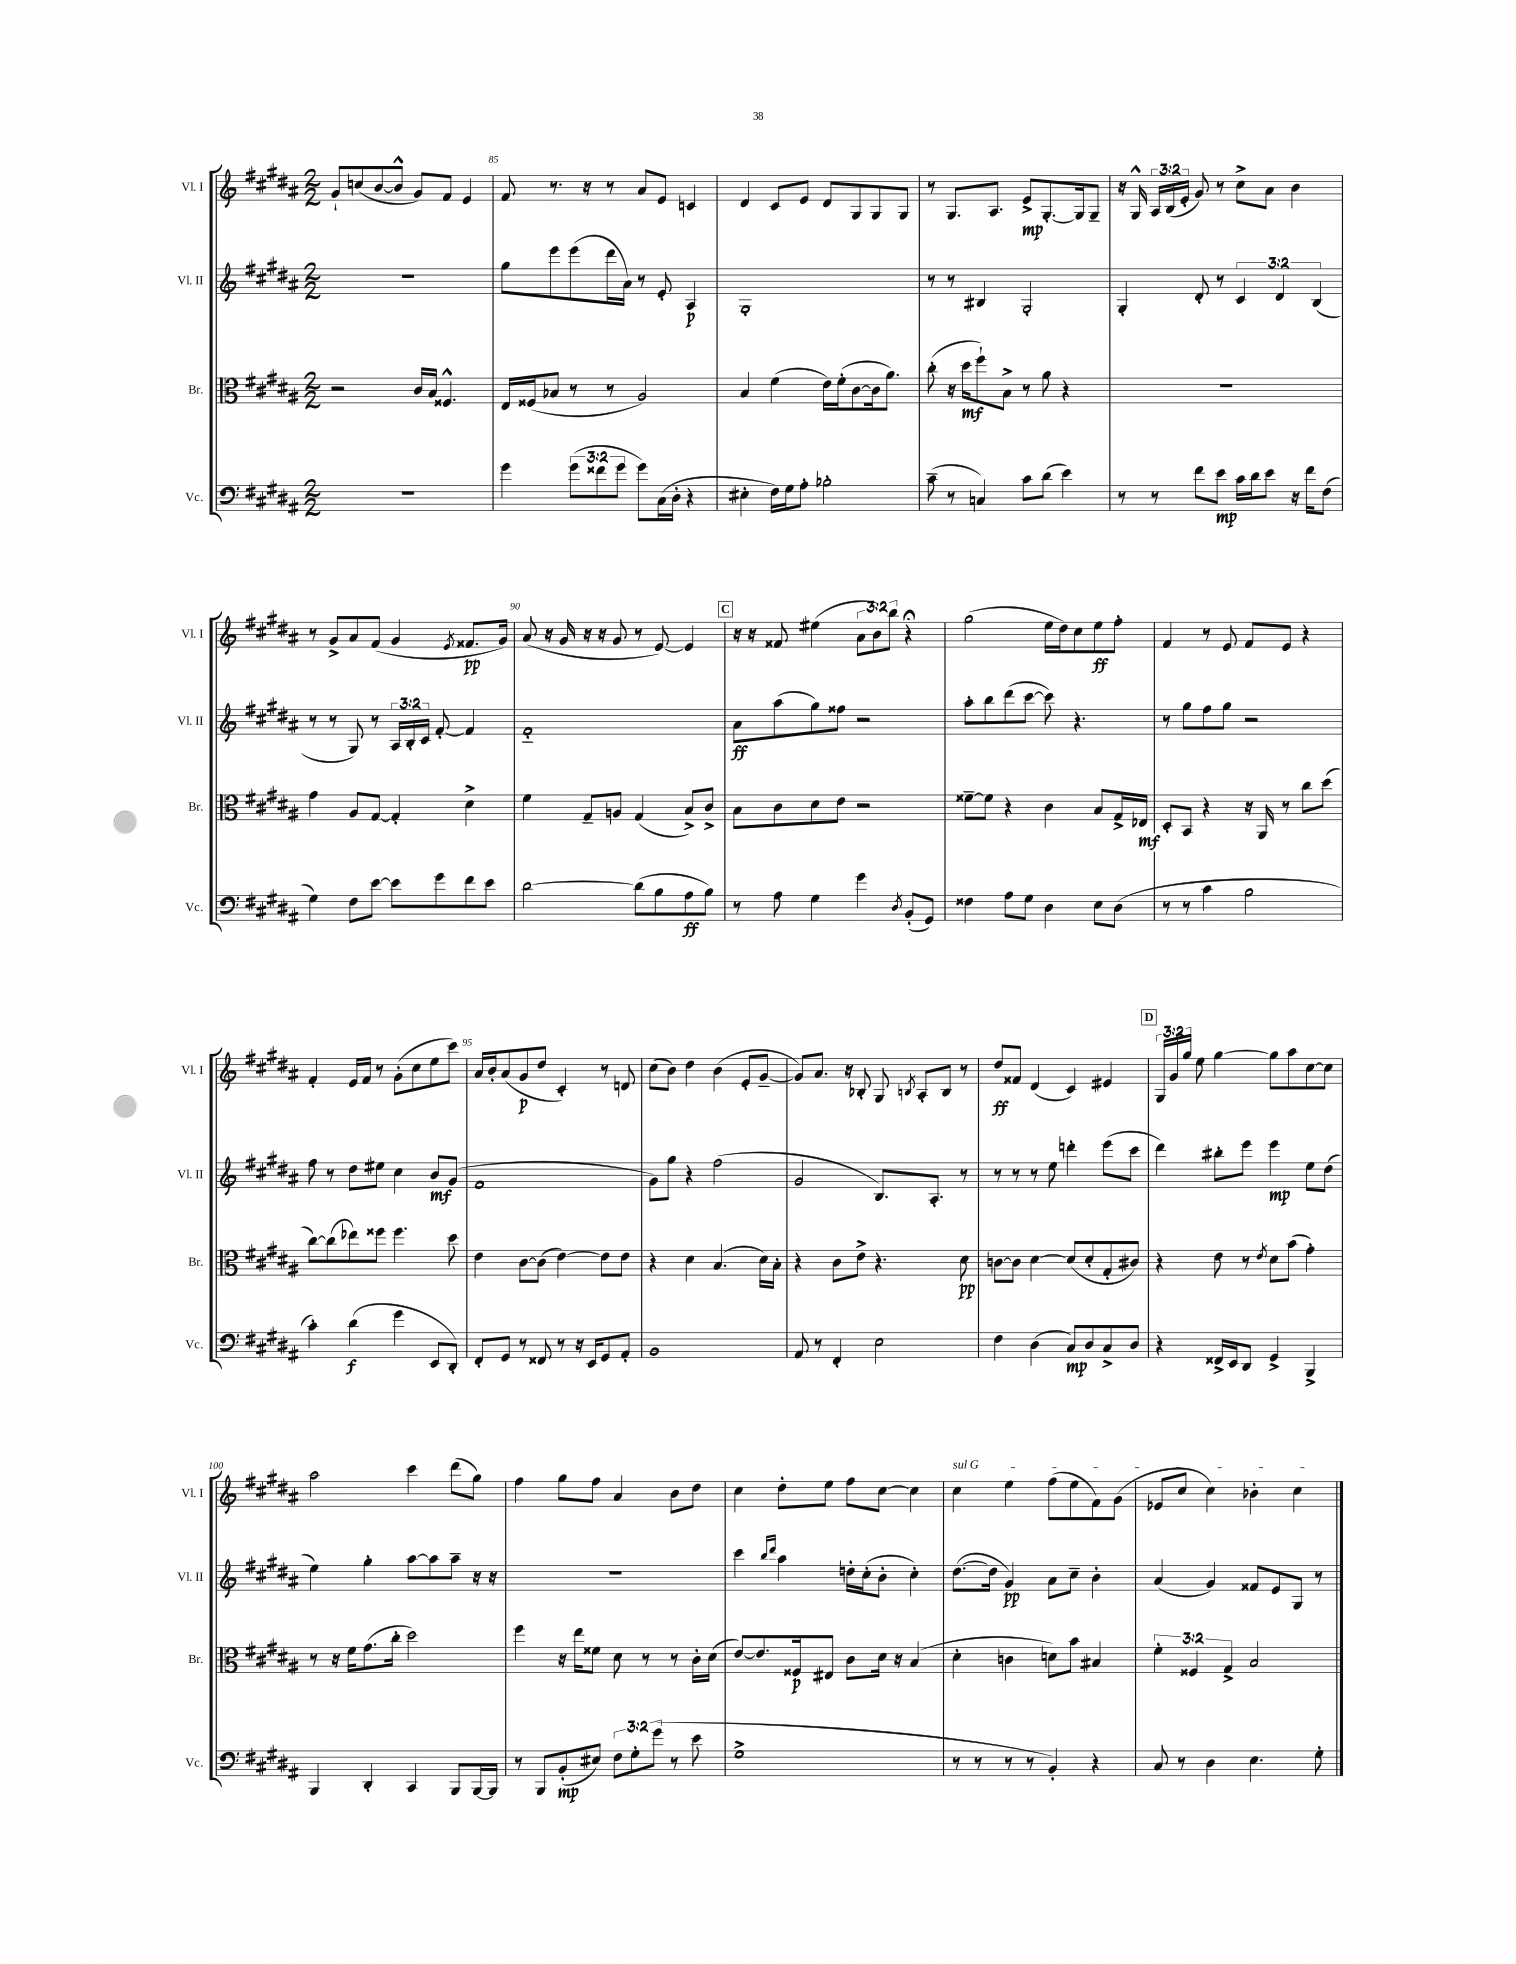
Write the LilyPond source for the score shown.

<<
\new StaffGroup <<
\new Staff = "s0" \with { instrumentName = "Vl. I" shortInstrumentName = "Vl. I" } {
    \clef treble \key b \major \numericTimeSignature \time 2/2 \override Staff.TupletNumber.text = #tuplet-number::calc-fraction-text
    \autoBeamOff gis'8[-! c''8( b'8~ b'8]-^ gis'8[) fis'8] e'4 |
    fis'8 r8. r16 r8 ais'8[ e'8] c'4 |
    dis'4 cis'8[ e'8] dis'8[ gis8 gis8 gis8] |
    r8 gis8.[ ais8.] e'8[->\mp gis8.~-. gis16 gis8]-- |
    r16 gis16-^ \tuplet 3/2 { ais16[ b16( e'16]-. } gis'8) r8 cis''8[-> ais'8] b'4 |
    r8 gis'8[-> ais'8 fis'8]( gis'4 \acciaccatura { e'8 } fisis'8.[\pp gis'16]) |
    ais'8( r16 gis'16 r16 r16 gis'8 r8 e'8~) e'4 |
    \mark \markup { \box "C" } r16 r16 fisis'8 eis''4( \tuplet 3/2 { ais'8[ b'8) b''8] } r4\fermata |
    gis''2( e''16[ dis''16) cis''8 e''8\ff fis''8]-. |
    fis'4 r8 e'8 fis'8[ e'8] r4 |
    fis'4-. e'16[ fis'16] r8 gis'8[-.( cis''8 e''8 cis'''8]) |
    ais'16[ b'16-. ais'8( gis'8\p dis''8] cis'4-.) r8 d'8 |
    cis''8[( b'8]) dis''4 b'4( e'8[-. gis'8]~-- |
    gis'8[) ais'8.] r16 bes8-. gis8 \acciaccatura { b8 } ais8[-. b8] r8 |
    dis''8[\ff fisis'8] dis'4( cis'4) eis'4 |
    \mark \markup { \box "D" } \tuplet 3/2 { gis16[ gis'16 gis''16] } e''8 gis''4~ gis''8[ ais''8 cis''8~ cis''8] |
    ais''2 cis'''4 dis'''8[( gis''8]) |
    fis''4 gis''8[ fis''8] ais'4 b'8[ dis''8] |
    cis''4 dis''8[-. e''8] fis''8[ cis''8]~ cis''4 |
    \once \override TextSpanner.bound-details.left.text = \markup { \italic "sul G" } cis''4\startTextSpan e''4 fis''8[( e''8 fis'8) gis'8]( |
    ees'8[ cis''8] cis''4) bes'4-. cis''4\stopTextSpan \bar "|." |
}
\new Staff = "s1" \with { instrumentName = "Vl. II" shortInstrumentName = "Vl. II" } {
    \clef treble \key b \major \numericTimeSignature \time 2/2 \override Staff.TupletNumber.text = #tuplet-number::calc-fraction-text
    \autoBeamOff R1 |
    gis''8[ e'''8 e'''8( dis'''16 ais'16]) r8 e'8-. ais4\p |
    gis1-. |
    r8 r8 bis4 gis2-. |
    gis4-. dis'8-. r8 \tuplet 3/2 { cis'4 dis'4 b4( } |
    r8 r8 gis8) r8 \tuplet 3/2 { ais16[ b16-. cis'16] } fis'8~-. fis'4 |
    fis'1-_ |
    \mark \markup { \box "C" } ais'8[\ff ais''8( gis''8) fisis''8] r2 |
    ais''8[-. b''8 dis'''8( cis'''8]~ cis'''8) r4. |
    r8 gis''8[ fis''8 gis''8] r2 |
    fis''8 r8 dis''8[ eis''8] cis''4 b'8[\mf gis'8]( |
    fis'1 |
    gis'8[) gis''8] r4 fis''2( |
    gis'2 b8.[) ais8.]-. r8 |
    r8 r8 r8 e''8 d'''4-. e'''8[( cis'''8] |
    \mark \markup { \box "D" } dis'''4) bis''8[-. e'''8] e'''4\mp e''8[ dis''8]( |
    e''4) gis''4-. ais''8[~ ais''8 ais''8]-- r16 r16 |
    R1 |
    cis'''4 \grace { b''16[ dis'''16] } ais''4 d''16[-. cis''16-.( b'8]-. cis''4-.) |
    dis''8.[~( dis''16] gis'4\pp) ais'8[ cis''8]-- b'4-. |
    ais'4( gis'4) fisis'8[ e'8 gis8] r8 \bar "|." |
}
\new Staff = "s2" \with { instrumentName = "Br." shortInstrumentName = "Br." } {
    \clef alto \key b \major \numericTimeSignature \time 2/2 \override Staff.TupletNumber.text = #tuplet-number::calc-fraction-text
    \autoBeamOff r2 cis'16[ b16] fisis4.-^ |
    e16[ fisis16( bes8] r8 r8 ais2) |
    b4 fis'4( e'16[) fis'16-.( cis'8~ cis'16 ais'8.]) |
    cis''8-.( r16 dis''16[\mf fis''8-!) b8]-> r8 ais'8 r4 |
    R1 |
    gis'4 ais8[ gis8]~ gis4-. dis'4-> |
    fis'4 gis8[-- a8] gis4( b8[->) cis'8]-> |
    \mark \markup { \box "C" } b8[ cis'8 dis'8 e'8] r2 |
    fisis'8[~-- fisis'8] r4 cis'4 b8[ gis16-> ees16]\mf |
    dis8[-. b,8] r4 r16 ais,16 r8 cis''8[ dis''8]( |
    cis''8[~) cis''8( ees''8) fisis''8] fisis''4. dis''8 |
    e'4 cis'8[~ cis'8]( e'4~) e'8[ e'8] |
    r4 dis'4 b4.( dis'16[) b16]-. |
    r4 cis'8[ e'8]-> r4. dis'8\pp |
    c'8[~ c'8] dis'4~ dis'8[( dis'8-. gis8-. cis'8]) |
    \mark \markup { \box "D" } r4 e'8 r8 \acciaccatura { e'8 } dis'8[ b'8]( gis'4-.) |
    r8 r16 fis'16[ gis'8.( cis''16]-. dis''2) |
    fis''4 r16 e''16[ fisis'8] dis'8 r8 r8 cis'16[-. dis'16]( |
    e'8[~) e'8. fisis16\p eis8] cis'8[ dis'16] r16 b4( |
    dis'4-. c'4 d'8[) b'8] bis4 |
    \tuplet 3/2 { fis'4-. fisis4 gis4-> } b2 \bar "|." |
}
\new Staff = "s3" \with { instrumentName = "Vc." shortInstrumentName = "Vc." } {
    \clef bass \key b \major \numericTimeSignature \time 2/2 \override Staff.TupletNumber.text = #tuplet-number::calc-fraction-text
    \autoBeamOff r1 |
    gis'4 \tuplet 3/2 { gis'8[( fisis'8 gis'8] } gis'8[) cis16( dis16]-. r4 |
    eis4-. fis16[) gis16 ais8]-. bes2-. |
    cis'8--( r8 c4) cis'8[ dis'8]( e'4) |
    r8 r8 fis'8[ e'8]\mp cis'16[ dis'16 e'8] r16 fis'16[ fis8]( |
    gis4) fis8[ e'8]~ e'8[ gis'8 fis'8 e'8] |
    dis'2~ dis'8[( b8 ais8\ff b8]) |
    \mark \markup { \box "C" } r8 ais8 gis4 gis'4 \acciaccatura { dis8 } b,8[-.( gis,8]) |
    fisis4 ais8[ gis8] dis4 e8[ dis8]( |
    r8 r8 cis'4 b2 |
    cis'4-.) dis'4\f( gis'4 e,8[ dis,8]-.) |
    fis,8[-. gis,8] r8 fisis,8 r8 r16 e,16[ gis,8 ais,8]-. |
    b,1 |
    ais,8 r8 fis,4-. e2 |
    fis4 dis4( cis8[\mp) dis8 cis8-> dis8] |
    \mark \markup { \box "D" } r4 fisis,16[-> e,16 dis,8] gis,4-> b,,4-> |
    b,,4 dis,4-. cis,4 b,,8[ b,,16~ b,,16] |
    r8 b,,8[ b,8-.\mp( eis8]) \tuplet 3/2 { fis8[ gis8-. gis'8]( } r8 e'8 |
    gis1-> |
    r8 r8 r8 r8 b,4-.) r4 |
    cis8 r8 dis4 e4. gis8-. \bar "|." |
}
>>
>>
\layout { \context { \Score currentBarNumber = #84 \override BarNumber.break-visibility = ##(#f #t #t) barNumberVisibility = #(every-nth-bar-number-visible 5) } }
